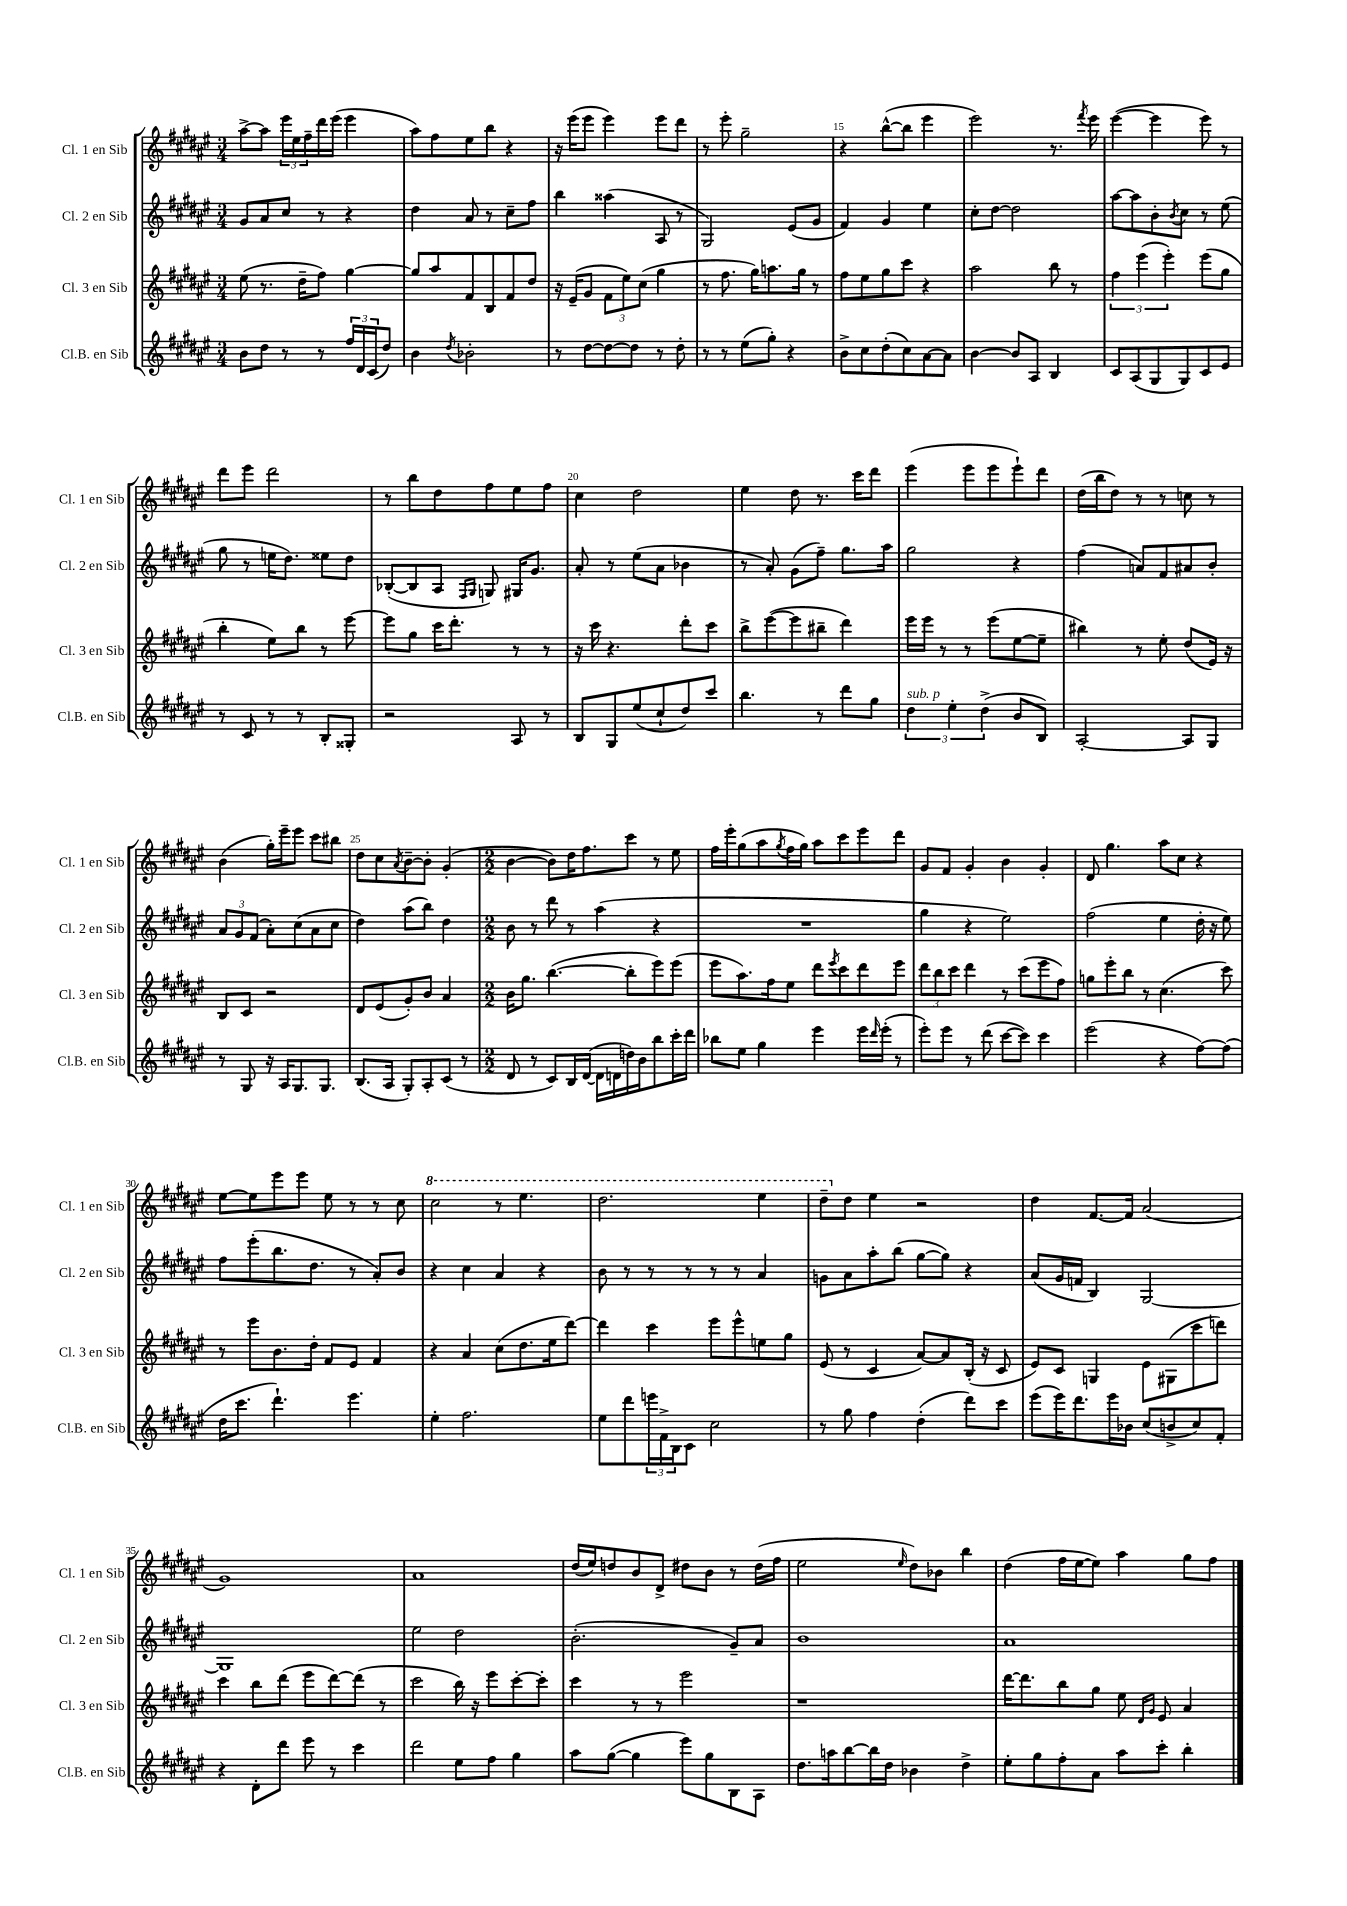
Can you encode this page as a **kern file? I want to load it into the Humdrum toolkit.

**kern	**kern	**kern	**kern
*part4	*part3	*part2	*part1
*staff4	*staff3	*staff2	*staff1
*I"Cl.B. en Sib	*I"Cl. 3 en Sib	*I"Cl. 2 en Sib	*I"Cl. 1 en Sib
*I'Cl.B. en Sib	*I'Cl. 3 en Sib	*I'Cl. 2 en Sib	*I'Cl. 1 en Sib
*clefG2	*clefG2	*clefG2	*clefG2
*k[f#c#g#d#a#e#]	*k[f#c#g#d#a#e#]	*k[f#c#g#d#a#e#]	*k[f#c#g#d#a#e#]
*M3/4	*M3/4	*M3/4	*M3/4
=11	=11	=11	=11
8b\L	(8ee#\	8g#/L	[8aa#^\L
8dd#\J	8.r	8a#/	8aa#\J]
8r	.	8cc#/J	24eee#\LL
.	.	.	24ee#\
.	16dd#~\KL	.	.
.	.	.	24ff#~\
8r	8ff#\J)	8r	16ddd#\
.	.	.	(16eee#\JJ
24ff#/LL	[4gg#\	4r	4eee#\
24d#/	.	.	.
(24c#/J	.	.	.
8dd#/J)	.	.	.
=12	=12	=12	=12
4b\	8gg#/L]	4dd#\	8aa#\L)
.	8aa#/	.	8ff#\
8qdd#/	.	.	.
2b-X'\	8f#/	8a#/	8ee#\
.	8B/	8r	8bb\J
.	8f#/	8cc#~\L	4r
.	8dd#/J	8ff#\J	.
=13	=13	=13	=13
8r	16r	4bb\	16r
.	(16e#~/KL	.	(16eee#\KL
[8dd#\L	8g#/J	.	8eee#\J
8dd#\_	12f#\L	(4aa##X\	4eee#\)
.	12ee#\)	.	.
8dd#\J]	.	.	.
.	(12cc#\J	.	.
8r	4gg#\	8A#/	8eee#\L
8dd#'\	.	8r	8ddd#\J
=14	=14	=14	=14
8r	8r	2G#/)	8r
8r	8.ff#\	.	8eee#'\
(8ee#\L	.	.	2gg#~\
.	16gg#\KL)	.	.
8gg#'\J)	8.aan\	.	.
4r	.	(8e#/L	.
.	16gg#\Jk	.	.
.	8r	8g#/J	.
=15	=15	=15	=15
8b^\L	8ff#\L	4f#/)	4r
8cc#\	8ee#\	.	.
(8dd#'\	8gg#\	4g#/	([8bb^^\L
8cc#\)	8ccc#\J	.	8bb\J]
[8a#\	4r	4ee#\	4eee#\
8a#\J]	.	.	.
=16	=16	=16	=16
[4b\	2aa#\	8cc#'\L	2eee#\)
.	.	[8dd#\J	.
8b/L]	.	2dd#\]	.
8A#/J	.	.	.
4B/	8bb\	.	8.r
.	8r	.	.
.	.	.	8qfff#/
.	.	.	16eee#\
=17	=17	=17	=17
8c#/L	6ff#\	[8aa#\L	([4eee#\
(8A#/	.	8aa#\]	.
.	(6eee#\	.	.
8G#/	.	8b'\	4eee#\]
.	6eee#'\)	.	.
.	.	8qb/	.
8G#/)	.	8cc#\J	.
8c#/	(8eee#\L	8r	8eee#\)
8e#/J	8gg#\J	(8ee#\	8r
!!LO:LB:g=z
=18	=18	=18	=18
8r	4bb'\	8gg#\	8ddd#\L
8c#/	.	8r	8eee#\J
8r	8ee#\L)	16een\KL	2ddd#\
.	.	8.dd#\J)	.
8r	8bb\J	.	.
8B'/L	8r	8ee##X\L	.
8G##X'/J	[8eee#\	8dd#\J	.
=19	=19	=19	=19
2r	8eee#\L]	([8B-X'/L	8r
.	8gg#\J	8B-/]	8bb\L
.	16ccc#\KL	8A#/J	8dd#\
.	8.ddd#'\J	.	.
.	.	16qqF#/LL	.
.	.	16qqG#/JJ	.
.	.	8Gn/)	8ff#\
8A#/	8r	16G#X/KL	8ee#\
.	.	8.g#/J	.
8r	8r	.	8ff#\J
=20	=20	=20	=20
8B/L	16r	8a#'/	4cc#\
.	16ccc#\	.	.
8G#/	4.r	8r	.
(8ee#/	.	(8ee#\L	2dd#\
8cc#`/	.	8a#\J	.
8dd#/)	8ddd#'\L	4b-X\	.
8ccc#/J	8ccc#\J	.	.
=21	=21	=21	=21
4.bb\	8bb^\L	8r	4ee#\
.	([8eee#\	8a#'/)	.
.	8eee#\]	(8g#\L	8dd#\
8r	8bb#X~\J	8ff#~\J)	8.r
8ddd#\L	4ddd#\)	8.gg#\L	.
.	.	.	16ccc#\KL
8gg#\J	.	.	8ddd#\J
.	.	16aa#\Jk	.
=22	=22	=22	=22
!LO:TX:a:i:t=sub. p	!	!	!
6dd#\	16eee#\LL	2gg#\	(4eee#\
.	16eee#\JJ	.	.
.	8r	.	.
6ee#'\	.	.	.
.	8r	.	8eee#\L
(6dd#^\	.	.	.
.	(8eee#\L	.	8eee#\
8b/L	[8ee#\	4r	8eee#`\)
8B/J)	8ee#~\J]	.	8ddd#\J
=23	=23	=23	=23
[2A#'/	4bb#X\)	(4ff#\	(16dd#\LL
.	.	.	16bb\J
.	.	.	8dd#\J)
.	8r	8an/L)	8r
.	8ee#'\	8f#/	8r
8A#/L]	(8dd#/L	8a#X/	8ccn\
8G#/J	16e#/Jk)	8b'/J	8r
.	16r	.	.
!!LO:LB:g=z
=24	=24	=24	=24
8r	8B/L	12a#/L	(4b\
.	.	12g#/	.
8G#/	8c#/J	.	.
.	.	(12f#/J	.
16r	2r	8a#'\L)	16gg#'\LL)
16A#/KL	.	.	16eee#~\J
8.G#/	.	(8cc#\	8eee#\J
.	.	8a#\	8ccc#\L
8.G#/J	.	.	.
.	.	8cc#\J	8bb#X\J
=25	=25	=25	=25
(8.B/L	8d#/L	4dd#\)	8dd#\L
.	(8e#/	.	8cc#\
16A#/Jk	.	.	.
.	.	.	8qa#/
8G#'/L)	8g#'/)	(8aa#\L	[8b~\
8A#'/	8b/J	8bb\J)	8b'\J]
(8c#/J	4a#/	4dd#\	(4g#'/
8r	.	.	.
=26	=26	=26	=26
*M2/2	*M2/2	*M2/2	*M2/2
8d#/	16b\KL	8b\	[4b\
.	8.gg#\J	.	.
8r	.	8r	.
8c#/L)	([4.bb\	8ddd#\	8b\L])
16B/L	.	8r	16dd#\K
([16d#/JJ	.	.	8.ff#\
16d#\LL]	.	(4aa#\	.
16dn\	.	.	.
16ddn\)	8bb'\L]	.	8ccc#\J
16b\J	.	.	.
8bb\	8eee#\)	4r	8r
16ccc#'\L	(8eee#\J	.	8ee#\
16ddd#\JJ	.	.	.
=27	=27	=27	=27
8bb-X\L	8eee#\L	1r	16ff#\LL
.	.	.	16eee#'\J
8ee#\J	8.aa#\)	.	(8gg#\
4gg#\	.	.	8aa#\
.	16ff#\k	.	.
.	.	.	8qgg#/
.	8ee#\J	.	16ff#\L
.	.	.	16gg#\JJ)
4eee#\	8ddd#\L	.	8aa#\L
.	8qeee#/	.	.
.	8ccc#\	.	8ccc#\
16eee#\LL	8ddd#\	.	8eee#\
16qqddd#/	.	.	.
(16eee#'\JJ	.	.	.
8r	8eee#\J	.	8ddd#\J
=28	=28	=28	=28
8eee#'\L)	12ddd#\L	4gg#\	8g#/L
.	12bb\	.	.
8eee#\J	.	.	8f#/J
.	12ccc#\J	.	.
8r	4ddd#\	4r	4g#'/
(8ddd#\	.	.	.
[8ccc#\L	8r	2ee#\)	4b\
8ccc#\J])	(8ccc#\L	.	.
4ccc#\	8eee#\	.	4g#'/
.	8ff#\J)	.	.
=29	=29	=29	=29
(2eee#\	8ggn\L	(2ff#\	8d#/
.	8eee#'\	.	4.gg#\
.	8bb\J	.	.
.	8r	.	.
4r	(4.cc#\	4ee#\	8aa#\L
.	.	.	8cc#\J
[8ff#\L)	.	16dd#'\	4r
.	.	16r	.
(8ff#\J]	8ccc#\)	8ee#\)	.
!!LO:LB:g=z
=30	=30	=30	=30
16dd#\KL	8r	8ff#\L	[8ee#\L
8.ccc#\J	.	.	.
.	8eee#\L	(8eee#'\	8ee#\]
4.ddd#`\)	8.b\	8.bb\	8eee#\
.	.	.	8eee#\J
.	16dd#'\Jk	8.dd#\J	.
.	8f#/L	.	8ee#\
4.eee#\	8e#/J	8r	8r
.	4f#/	8a#'/L)	8r
.	.	8b/J	8cc#\
=31	=31	=31	=31
*	*	*	*8va
4ee#'\	4r	4r	2ccc#\
2.ff#\	4a#/	4cc#\	.
.	(8cc#\L	4a#/	8r
.	8.dd#\	.	4.eee#\
.	.	4r	.
.	16ee#\k	.	.
.	[8ddd#\J)	.	.
=32	=32	=32	=32
8ee#\L	4ddd#\]	8b\	2.ddd#\
8ddd#\	.	8r	.
24eeen\L	4ccc#\	8r	.
24f#^\	.	.	.
24B\J	.	.	.
8c#\J	.	8r	.
2cc#\	8eee#\L	8r	.
.	8eee#^^\	8r	.
.	8een\	4a#/	4eee#\
.	8gg#\J	.	.
=33	=33	=33	=33
8r	(8e#/	8gn\L	8ddd#~\L
*	*	*	*X8va
8gg#\	8r	8a#\	8dd#\J
4ff#\	4c#/	8aa#'\	4ee#\
.	.	(8bb\J	.
(4dd#'\	[8a#/L)	[8gg#\L	2r
.	8a#/]	8gg#\J])	.
8ddd#\L)	(16B'/Jk	4r	.
.	16r	.	.
8ccc#\J	8c#/	.	.
=34	=34	=34	=34
(8eee#\L	8e#/L)	(8a#/L	4dd#\
16eee#\K)	8c#/J	16g#/L	.
8.ddd#\	.	16fn/JJ	.
.	4Gn/	4B/)	[8.f#/L
16eee#\L	.	.	.
16b-X\JJ	.	.	16f#/Jk]
(8cc#/L	8e#\L	[2G#/	(2a#/
8bn^/	(8G#X\	.	.
8cc#/)	8ccc#\	.	.
8f#'/J	8dddn\J)	.	.
!!LO:LB:g=z
=35	=35	=35	=35
4r	4ccc#\	1G#]	1g#)
8d#'\L	8bb\L	.	.
8ddd#\J	(8ddd#\J	.	.
8eee#\	8eee#\L	.	.
8r	[8ddd#\)	.	.
4ccc#\	(8ddd#\J]	.	.
.	8r	.	.
=36	=36	=36	=36
2ddd#\	2ccc#\	2ee#\	1a#
8ee#\L	16bb\)	2dd#\	.
.	16r	.	.
8ff#\J	8eee#\L	.	.
4gg#\	[8ccc#'\	.	.
.	8ccc#'\J]	.	.
=37	=37	=37	=37
8aa#\L	4ccc#\	(2.b'\	(16dd#/LL
.	.	.	16ee#/J)
([8gg#\J	.	.	8ddn/
4gg#\]	8r	.	8b/
.	8r	.	8d#^/J
8eee#\L)	2eee#\	.	8dd#X\L
8gg#\	.	.	8b\J
8B\	.	8g#~/L)	8r
8A#\J	.	8a#/J	(16dd#\LL
.	.	.	16ff#\JJ
=38	=38	=38	=38
8.dd#\L	1r	1b	2ee#\
16aan\k	.	.	.
[8bb\	.	.	.
16bb\L]	.	.	.
16dd#\JJ	.	.	.
.	.	.	16qqee#/
4b-X\	.	.	8dd#\L)
.	.	.	8b-X\J
4dd#^\	.	.	4bb\
=39	=39	=39	=39
8ee#'\L	[16ddd#\KL	1a#	(4dd#\
.	8.ddd#\]	.	.
8gg#\	.	.	.
8ff#'\	8bb\	.	16ff#\LL
.	.	.	[16ee#\J
8a#\J	8gg#\J	.	8ee#\J])
8aa#\L	8ee#\	.	4aa#\
.	16qqd#/LL	.	.
.	16qqg#/JJ	.	.
8ccc#'\J	8e#/	.	.
4bb'\	4a#/	.	8gg#\L
.	.	.	8ff#\J
==	==	==	==
*-	*-	*-	*-
